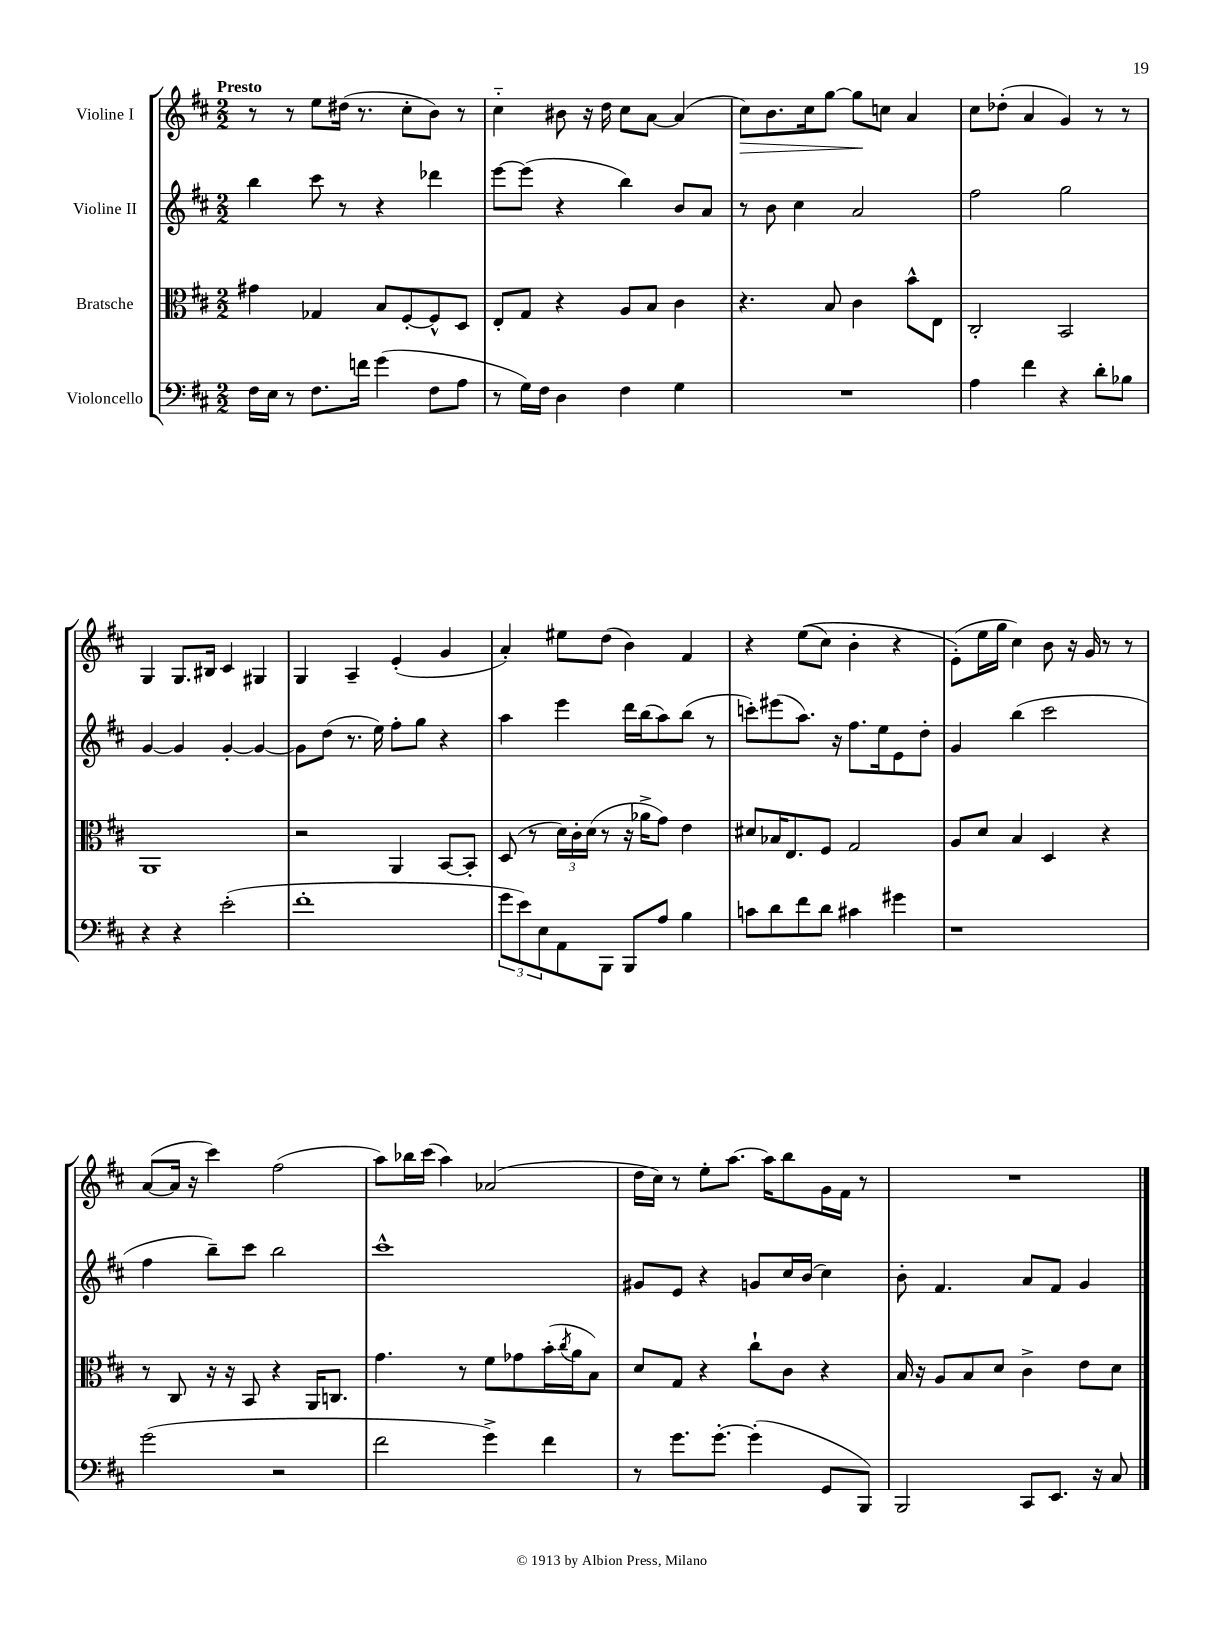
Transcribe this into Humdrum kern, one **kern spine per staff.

**kern	**kern	**kern	**kern
*staff4	*staff3	*staff2	*staff1
*clefF4	*clefC3	*clefG2	*clefG2
*k[f#c#]	*k[f#c#]	*k[f#c#]	*k[f#c#]
*M2/2	*M2/2	*M2/2	*M2/2
16F#\LL	4g#\	4bb\	8r
16E\JJ	.	.	.
8r	.	.	8r
8.F#\L	4G-/	8ccc#\	8ee\L
.	.	8r	(16dd#\Jk
16f\Jk	.	.	8.r
(4g\	8B/L	4r	.
.	[8F#'/	.	8cc#'\L
8F#\L	8F#^^/]	4ddd-\	8b\J)
8A\J	8D/J	.	8r
=	=	=	=
8r	8E'/L	[8eee\L	4cc#'~\
16G\LL)	8G/J	(8eee\]J	.
16F#\JJ	.	.	.
4D\	4r	4r	8b#\
.	.	.	16r
.	.	.	16dd\
4F#\	8A/L	4bb\)	8cc#\L
.	8B/J	.	[8a\J
4G\	4c#\	8b/L	(4a/]
.	.	8a/J	.
=	=	=	=
1r	4.r	8r	8cc#\L)
.	.	8b\	8.b\
.	.	4cc#\	.
.	.	.	16cc#\k
.	8B/	.	[8gg\J
.	4c#\	2a/	8gg\]L
.	.	.	8cc\J
.	8b^^\L	.	4a/
.	8E\J	.	.
=	=	=	=
4A\	2C#'/	2ff#\	8cc#\L
.	.	.	(8dd-'\J
4f#\	.	.	4a/
4r	2BB/	2gg\	4g/)
8d'\L	.	.	8r
8B-\J	.	.	8r
=	=	=	=
4r	1AA	[4g/	4G/
4r	.	4g/]	8.G/L
.	.	.	16B#/Jk
(2e'\	.	[4g'/	4c#/
.	.	4g/_	4G#/
=	=	=	=
1f#'	2r	8g\]L	4G/
.	.	(8dd\J	.
.	.	8.r	4A~/
.	.	16ee\)	.
.	4AA/	8ff#'\L	(4e'/
.	.	8gg\J	.
.	[8BB/L	4r	4g/
.	8BB'/]J	.	.
=	=	=	=
12g\L	(8D/	4aa\	4a'/)
12e\)	.	.	.
.	8r	.	.
12E\	.	.	.
8AA\	24d\LL)	4eee\	8ee#\L
.	24c#'\	.	.
.	(24d\JJ	.	.
8BBB\J	8r	.	(8dd\J
8BBB/L	16r	16ddd\LL	4b\)
.	16a-^\LK	(16bb\J	.
8A/J	8g\J)	8aa\)	.
4B\	4e\	(8bb\J	4f#/
.	.	8r	.
=	=	=	=
8c\L	8d#/L	8ccc'\L)	4r
8d\	16B-/K	(8eee#\	.
.	8.E/	.	.
8f#\	.	8.aa\J)	&((8ee\L
8d\J	8F#/J	.	8cc#\J)
.	.	16r	.
4c#\	2G/	8.ff#\L	4b'\
.	.	16ee\k	.
4g#\	.	8e\	4r
.	.	8dd'\J	.
=	=	=	=
1r	8A/L	4g/	(8e'\L&)
.	8d/J	.	16ee\L
.	.	.	16gg\JJ
.	4B/	(4bb\	4cc#\)
.	4D/	2ccc#\	8b\
.	.	.	16r
.	.	.	16g/
.	4r	.	8r
.	.	.	8r
=	=	=	=
(2g\	8r	4ff#\	([8a/L
.	8C#/	.	16a/]Jk
.	.	.	16r
.	16r	8bb~\L)	4ccc#\)
.	16r	.	.
.	8BB/	8ccc#\J	.
2r	4r	2bb\	(2ff#\
.	16AA/LK	.	.
.	8.C/J	.	.
=	=	=	=
2f#\	4.g\	1ccc#^^	8aa\L)
.	.	.	16bb-\L
.	.	.	(16ccc#\JJ
.	.	.	4aa\)
.	8r	.	.
4g^\)	8f#\L	.	(2a-/
.	8g-\	.	.
4f#\	(16b'\L	.	.
.	8qcc#/	.	.
.	16a\J	.	.
.	8B\J)	.	.
=	=	=	=
8r	8d/L	8g#/L	16dd\LL
.	.	.	16cc#\JJ)
8.g\L	8G/J	8e/J	8r
.	4r	4r	8ee'\L
[8.g'\J	.	.	.
.	.	.	[8.aa\J
(4g'\]	8cc#`\L	8g/L	.
.	.	.	16aa\]LK
.	8c#\J	16cc#/L	8bb\
.	.	(16b/JJ	.
8GG/L	4r	4cc#\)	16g\L
.	.	.	16f#\JJ
8BBB/J)	.	.	8r
=	=	=	=
2BBB/	16B/	8b'\	1r
.	16r	.	.
.	8A/L	4.f#/	.
.	8B/	.	.
.	8d/J	.	.
8CC#/L	4c#^\	8a/L	.
8.EE/J	.	8f#/J	.
.	8e\L	4g/	.
16r	.	.	.
8C#/	8d\J	.	.
==	==	==	==
*-	*-	*-	*-
